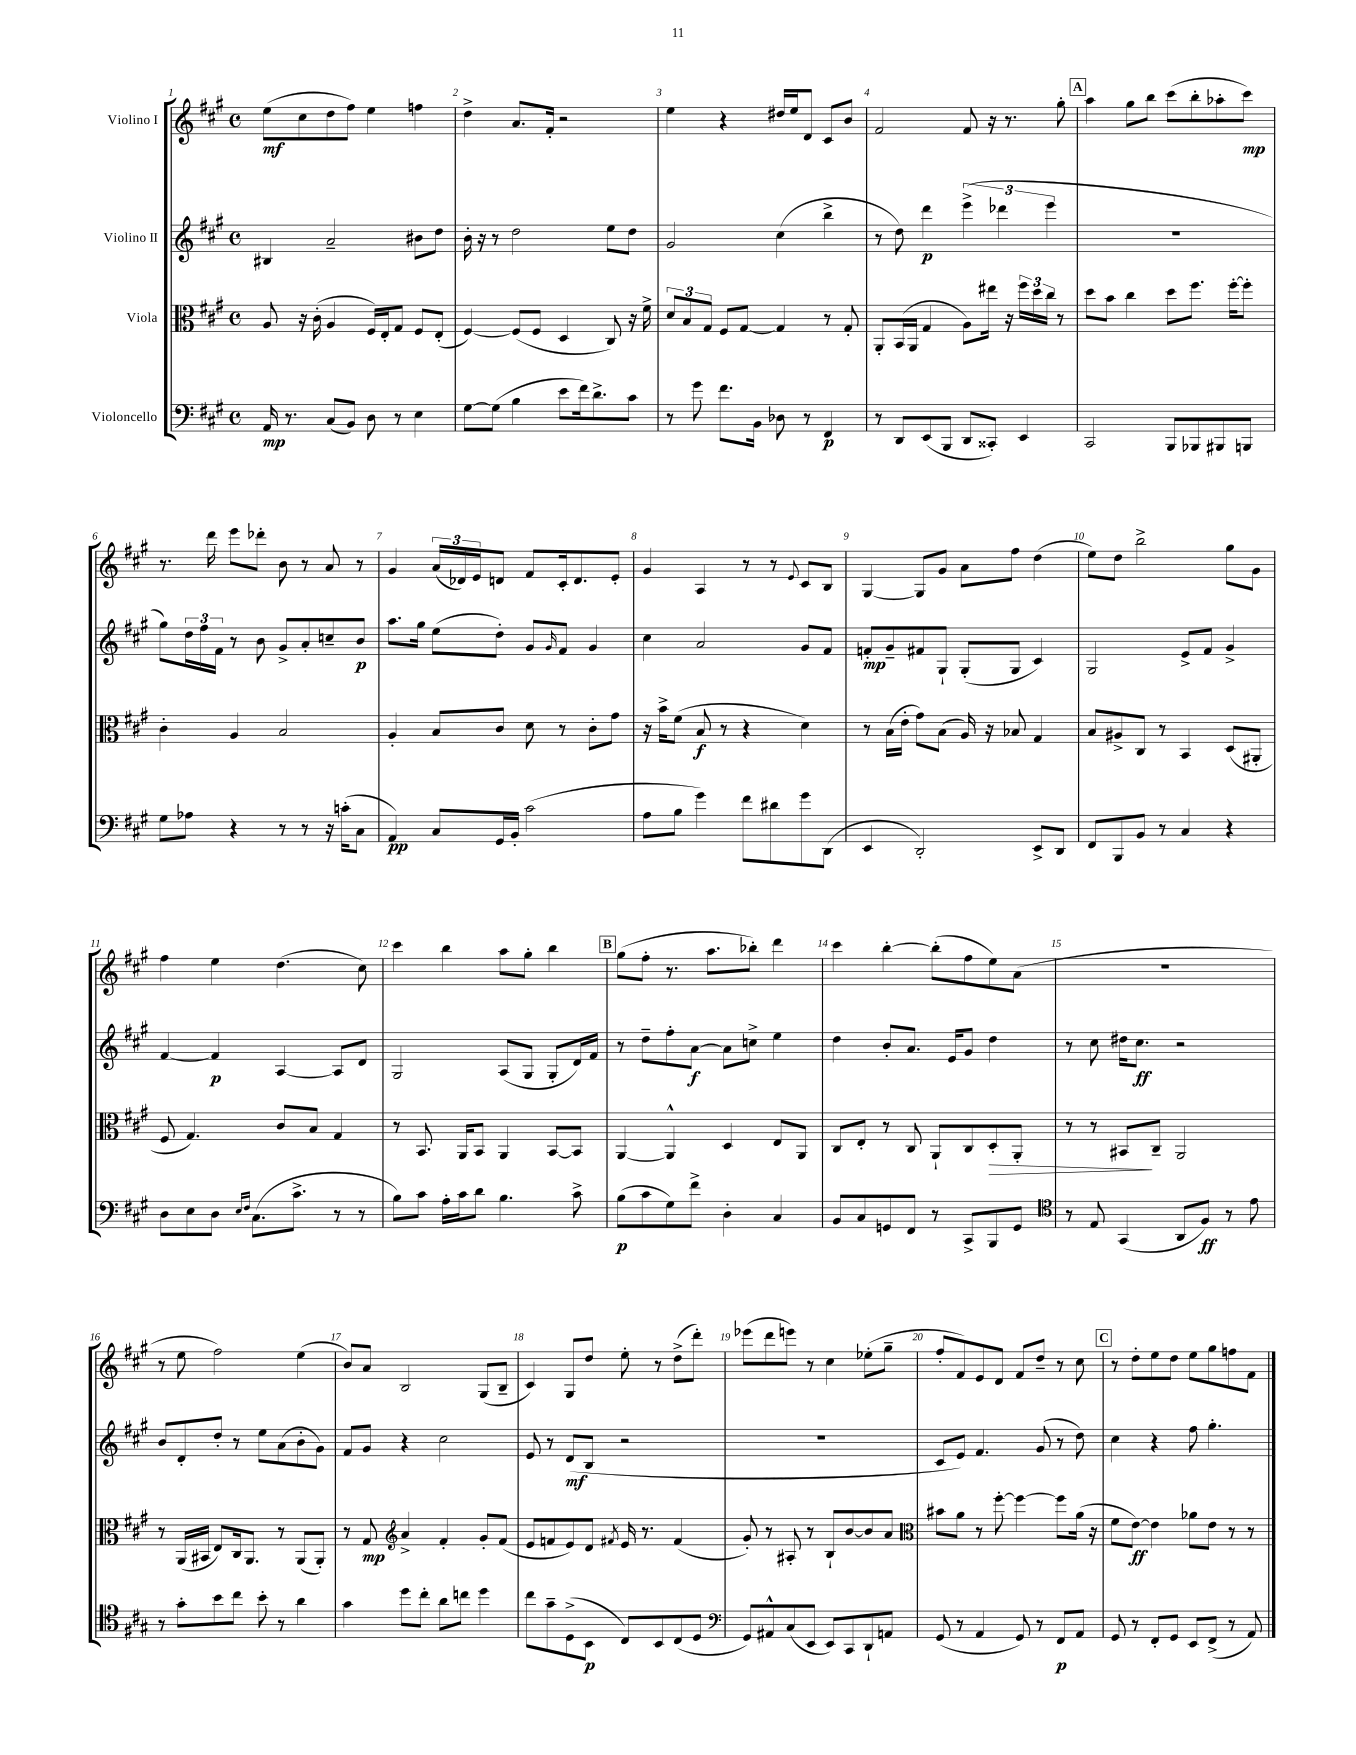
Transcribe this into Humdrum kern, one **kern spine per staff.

**kern	**kern	**kern	**kern
*staff4	*staff3	*staff2	*staff1
*clefF4	*clefC3	*clefG2	*clefG2
*k[f#c#g#]	*k[f#c#g#]	*k[f#c#g#]	*k[f#c#g#]
*M4/4	*M4/4	*M4/4	*M4/4
*met(c)	*met(c)	*met(c)	*met(c)
16AA/	8A/	4B#/	(8ee\L
8.r	.	.	.
.	16r	.	8cc#\
.	(16c#'\	.	.
(8C#/L	4A/	2a~/	8dd\
8BB/J)	.	.	8ff#\J)
8D\	16F#/LL)	.	4ee\
.	16E'/J	.	.
8r	8G#/J	.	.
4E\	8F#/L	8b#\L	4ff\
.	(8E'/J	8dd\J	.
=	=	=	=
[8G#\L	[4F#/)	16b'\	4dd^\
.	.	16r	.
(8G#\]J	.	8r	.
4B\	(8F#/]L	2dd\	8.a/L
.	8F#/J	.	.
.	.	.	16f#'/Jk
8e\L	4D/	.	2r
16f#\k)	.	.	.
8.d^\	.	.	.
.	8C#/)	8ee\L	.
8c#\J	16r	8dd\J	.
.	16f#^\	.	.
=	=	=	=
8r	12d/L	2g#/	4ee\
.	12B/	.	.
8g#\	.	.	.
.	12G#/J	.	.
8.f#\L	8F#/L	.	4r
.	[8G#/J	.	.
16BB\Jk	.	.	.
8D-\	4G#/]	(4cc#\	16dd#/LL
.	.	.	16ee/J
8r	.	.	8d/J
4FF#/	8r	4bb^\	8c#/L
.	8G#'/	.	8b/J
=	=	=	=
8r	8AA'/L	8r	2f#/
8DD/L	(16BB/L	8dd\)	.
.	16AA/JJ	.	.
(8EE/	4G#/	4ddd\	.
8BBB/J	.	.	.
8DD/L	8A\L)	(6eee^\	8f#/
8CC##'/J)	16ee#\Jk	.	16r
.	.	6ddd-\	.
.	16r	.	8.r
4EE/	24ff#\LL	.	.
.	24dd\	.	.
.	24cc#\JJ	6eee\	.
.	8r	.	8gg#'\
=	=	=	=
2CC#/	8dd\L	1r	4aa\
.	8b\J	.	.
.	4cc#\	.	8gg#\L
.	.	.	8bb\J
8BBB/L	8dd\L	.	(8ccc#\L
8BBB-/	8.ff#\J	.	8bb'\
8BBB#/	.	.	8aa-'\
.	[16ff#'\LK	.	.
8BBB/J	8ff#'\]J	.	8ccc#\J)
=	=	=	=
8G#\L	4c#'\	8gg#\L)	8.r
8A-\J	.	24dd\L	.
.	.	24ff#\	.
.	.	.	16ddd\
.	.	24f#\JJ	.
4r	4A/	8r	8eee\L
.	.	8b\	8ddd-'\J
8r	2B/	8g#^/L	8b\
8r	.	8a'/	8r
16r	.	8cc~/	8a/
(16c'\LK	.	.	.
8C#\J	.	8b/J	8r
=	=	=	=
4AA/)	4A'/	8.aa\L	4g#/
.	.	16gg#\Jk	.
8C#/L	8B/L	(8ee\L	(24a/LL
.	.	.	24d-/)
.	.	.	24e/J
16GG#/L	8c#/J	8dd'\J)	8d/J
16BB'/JJ	.	.	.
(2c#\	8d\	8g#/L	8f#/L
.	.	16qqg#/	.
.	8r	8f#/J	16c#'/k
.	.	.	8.d/
.	8c#'\L	4g#/	.
.	8g#\J	.	8e'/J
=	=	=	=
8A\L	16r	4cc#\	4g#/
.	16b^\LK	.	.
8B\J	(8f#\J	.	.
4g#\)	8B/	2a/	4A/
.	8r	.	.
8f#\L	4r	.	8r
8d#\	.	.	8r
.	.	.	8qqe/
8g#\	4d\)	8g#/L	8c#/L
(8DD\J	.	8f#/J	8B/J
=	=	=	=
4EE/	8r	8f'/L	[4G#/
.	(16B\LL	8g#~/	.
.	16e'\JJ	.	.
2DD'/)	8g#\L)	8f#/	8G#/]L
.	(8B\J	8G#`/J	8g#/J
.	16A/)	(8G#'/L	8a\L
.	16r	.	.
.	8B-/	8G#/J	8ff#\J
8EE^/L	4G#/	4c#/)	(4dd\
8DD/J	.	.	.
=	=	=	=
8FF#/L	8B/L	2G#/	8ee\L)
8BBB/	8A#^/	.	8dd\J
8BB/J	8C#/J	.	2bb^\
8r	8r	.	.
4C#/	4BB/	8e^/L	.
.	.	8f#/J	.
4r	(8D/L	4g#^/	8gg#\L
.	8AA#'/J	.	8g#\J
=	=	=	=
8D\L	8F#/	[4f#/	4ff#\
8E\	4.G#/)	.	.
8D\J	.	4f#/]	4ee\
16qqE/LL	.	.	.
16qqF#/JJ	.	.	.
(8.C#\L	.	.	.
.	8c#/L	[4A/	(4.dd\
8.c#^\J	.	.	.
.	8B/J	.	.
8r	4G#/	8A/]L	.
8r	.	8d/J	8cc#\)
=	=	=	=
8B\L)	8r	2G#/	4ccc#\
8c#\J	8.BB/	.	.
16A'\LL	.	.	4bb\
16c#\J	16AA/LK	.	.
8d\J	8BB/J	.	.
4.B\	4AA/	(8A/L	8aa\L
.	.	8G#/J	8gg#'\J
.	[8BB/L	8G#'/L	4bb\
8c#^\	8BB/]J	16d/L)	.
.	.	16f#/JJ	.
=	=	=	=
(8B\L	[4AA/	8r	(8gg#\L
8c#\	.	8dd~\L	8ff#'\J
8G#\)	4AA^^/]	8ff#'\	8.r
8f#^\J	.	[8a\J	.
.	.	.	8.aa\L
4D'\	4D/	8a\]L	.
.	.	8cc^\J	8bb-'\J)
4C#/	8E/L	4ee\	4ddd\
.	8AA/J	.	.
=	=	=	=
8BB/L	8C#/L	4dd\	4ccc#\
8C#/	8E'/J	.	.
8GG/	8r	8b'/L	[4bb'\
8FF#/J	8C#/	8.a/J	.
8r	8AA`/L	.	(8bb'\]L
.	.	16e/LK	.
8CC#^/L	8C#/	8g#/J	8ff#\
8BBB/	8D'/	4dd\	8ee\)
8GG/J	8AA'/J	.	(8a\J
=	=	=	=
*clefC4	*	*	*
8r	8r	8r	1r
8E/	8r	8cc#\	.
(4GG#/	8BB#/L	16dd#\LK	.
.	.	8.cc#\J	.
.	8C#~/J	.	.
8AA/L	2AA/	2r	.
8F#/J)	.	.	.
8r	.	.	.
8e\	.	.	.
=	=	=	=
8r	8r	8b/L	8r
8g#'\L	(16AA/LL	8d'/	8ee\
.	16BB#/JJ	.	.
8b\	8E/L)	8dd'/J	2ff#\)
8cc#\J	16C#/k	8r	.
.	8.AA/J	.	.
8b'\	.	8ee\L	.
8r	8r	(8a\	.
4a\	(8AA/L	8b'\	(4ee\
.	8AA'/J)	8g#\J)	.
=	=	=	=
4g#\	8r	8f#/L	8b/L)
.	8G#/	8g#/J	8a/J
*	*clefG2	*	*
8dd\L	4a^/	4r	2B/
8cc#'\J	.	.	.
8a\L	4f#'/	2cc#\	.
8cc\J	.	.	.
4dd\	8g#'/L	.	(8G#/L
.	(8f#/J	.	8B~/J
=	=	=	=
8cc#\L	8e/L	8e/	4c#/)
8g#~\	8f/	8r	.
(8D^\	8e/)	(8d/L	8G#/L
8BB\J	8d/J	8B/J	8dd/J
.	8qf#/	.	.
8C#/L)	16e/	2r	8ee'\
.	8.r	.	.
8BB/	.	.	8r
(8C#/	(4f#/	.	(8dd^\L
8D/J	.	.	8ddd'\J)
=	=	=	=
*clefF4	*	*	*
8GG#/L)	8g#'/)	1r	(8eee-\L
8AA#^^/	8r	.	8ddd\
(8C#/	8A#'/	.	8eee\J)
8EE/J	8r	.	8r
8EE/L)	8B`/L	.	4cc#\
8CC#/	[8b/	.	.
8DD`/	8b/]	.	(8ee-'\L
8AA/J	8a/J	.	8gg#~\J
=	=	=	=
*	*clefC3	*	*
(8GG#/	8b#\L	8c#/L	8ff#'/L
8r	8a\J	8e/J)	8f#/)
4AA/	8r	4.f#/	8e/
.	[8ff#'\	.	8d/J
8GG#/)	4ff#\_	.	8f#/L
8r	.	(8g#/	8dd~/J
8FF#/L	8ff#\]L	8r	8r
8AA/J	(16a\Jk	8dd\)	8cc#\
.	16r	.	.
=	=	=	=
8GG#/	8f#\L	4cc#\	8r
8r	[8e\J)	.	8dd'\L
8FF#'/L	4e\]	4r	8ee\
8GG#/J	.	.	8dd\J
8EE/L	8a-\L	8ff#\	8ee\L
(8FF#^/J	8e\J	4.gg#'\	8gg#\
8r	8r	.	8ff\
8AA/)	8r	.	8f#\J
==	==	==	==
*-	*-	*-	*-
